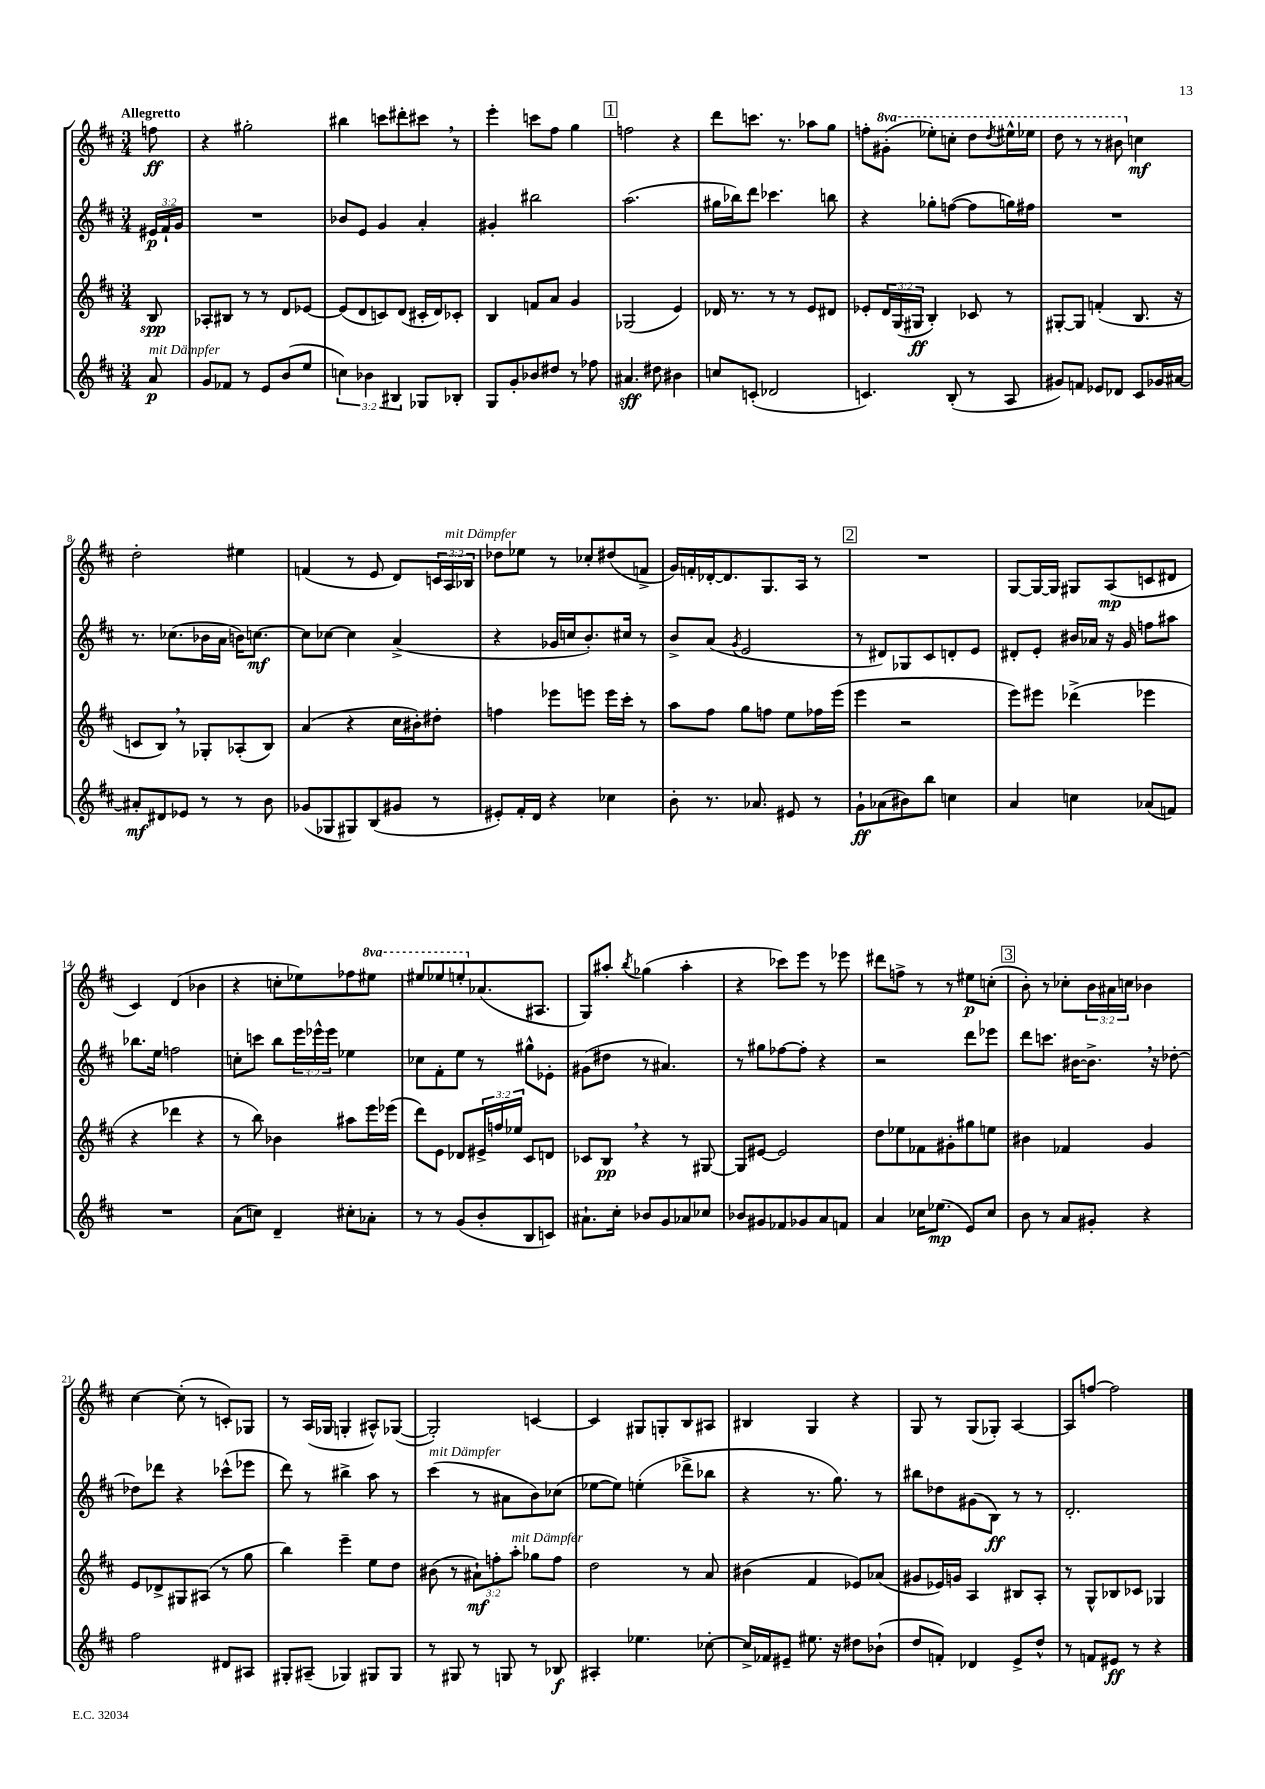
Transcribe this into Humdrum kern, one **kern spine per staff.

**kern	**dynam	**kern	**dynam	**kern	**dynam	**kern	**dynam
*part4	*part4	*part3	*part3	*part2	*part2	*part1	*part1
*staff4	*staff4	*staff3	*staff3	*staff2	*staff2	*staff1	*staff1
*clefG2	*	*clefG2	*	*clefG2	*	*clefG2	*
*k[f#c#]	*	*k[f#c#]	*	*k[f#c#]	*	*k[f#c#]	*
*M3/4	*	*M3/4	*	*M3/4	*	*M3/4	*
=	=	=	=	=	=	=	=
!	!	!	!	!	!	!LO:TX:a:B:t=Allegretto	!
!LO:TX:a:i:t=mit Dämpfer	!	!	!	!	!	!	!
8a/	p	8B/	spp	24e#X/LL	p	8ffn\	ff
.	.	.	.	24f#`/	.	.	.
.	.	.	.	24g/JJ	.	.	.
=1	=1	=1	=1	=1	=1	=1	=1
8g/L	.	8A-X'/L	.	2.r	.	4r	.
8f-X/J	.	8B#X/J	.	.	.	.	.
8r	.	8r	.	.	.	2gg#X'\	.
8e/L	.	8r	.	.	.	.	.
(8b/	.	8d/L	.	.	.	.	.
8ee/J	.	[8e-X/J	.	.	.	.	.
=2	=2	=2	=2	=2	=2	=2	=2
6ccn\)	.	(8e-/L]	.	8b-X/L	.	4bb#X\	.
.	.	8d/	.	8e/J	.	.	.
6b-X\	.	.	.	.	.	.	.
.	.	8cn/)	.	4g/	.	8cccn\L	.
6B#X/	.	.	.	.	.	.	.
.	.	(8d/J	.	.	.	8ddd#X'\	.
8G-X/L	.	16c#X'/LL	.	4a'/	.	8ccc#X,\J	.
.	.	16d/J)	.	.	.	.	.
8B-X'/J	.	8c-X'/J	.	.	.	8r	.
=3	=3	=3	=3	=3	=3	=3	=3
8G/L	.	4B/	.	4g#X'/	.	4eee'\	.
8g'/	.	.	.	.	.	.	.
8b-X/	.	8fn/L	.	2bb#X\	.	8cccn\L	.
8dd#X/J	.	8a/J	.	.	.	8ff#\J	.
8r	.	4g/	.	.	.	4gg\	.
8ff-X\	.	.	.	.	.	.	.
!!LO:REH:place=s1:t=1
=4	=4	=4	=4	=4	=4	=4	=4
4.a#X/	sff	(2G-X/	.	(2.aa\	.	2ffn\	.
8dd#X\	.	.	.	.	.	.	.
4b#X\	.	4e/)	.	.	.	4r	.
=5	=5	=5	=5	=5	=5	=5	=5
8ccn/L	.	16d-X/	.	16gg#X\LL	.	8ddd\L	.
.	.	8.r	.	16bb-X\J)	.	.	.
(8cn'/J	.	.	.	8ddd\J	.	8.cccn\J	.
2d-X/	.	8r	.	4.ccc-X\	.	.	.
.	.	.	.	.	.	8.r	.
.	.	8r	.	.	.	.	.
.	.	8e/L	.	.	.	8aa-X\L	.
.	.	8d#X/J	.	8bbn\	.	8gg\J	.
=6	=6	=6	=6	=6	=6	=6	=6
4.cn/)	.	8e-X'/L	.	4r	.	8ffn'\L	.
*	*	*	*	*	*	*8va	*
.	.	24d/L	.	.	.	(8gg#X'\J	.
.	.	(24G/	.	.	.	.	.
.	.	24G#X/JJ	ff	.	.	.	.
.	.	4B'/)	.	8gg-X'\L	.	8eee-X'\L)	.
(8B'/	.	.	.	([8ffn\J	.	8cccn'\J	.
8r	.	8c-X/	.	8ff\L]	.	8ddd\L	.
.	.	.	.	.	.	8qddd/	.
8A/	.	8r	.	16ggn\L)	.	16eee#X^^\L	.
.	.	.	.	16ff#X\JJ	.	16eee-X\JJ	.
=7	=7	=7	=7	=7	=7	=7	=7
8g#X/L)	.	[8G#X'/L	.	2.r	.	8ddd\	.
8fn/J	.	8G#/J]	.	.	.	8r	.
8e-X/L	.	(4fn'/	.	.	.	8r	.
8d-X/J	.	.	.	.	.	8bb#X\	.
*	*	*	*	*	*	*X8va	*
8c#/L	.	8.B/	.	.	.	4ccn\	mf
16g-X/L	.	.	.	.	.	.	.
[16a#X/JJ	.	16r	.	.	.	.	.
!!LO:LB:g=z
=8	=8	=8	=8	=8	=8	=8	=8
8a#X'/L]	mf	8cn/L	.	8.r	.	2dd'\	.
8d#X/	.	8B,/J)	.	.	.	.	.
.	.	.	.	(8.cc-X\L	.	.	.
8e-X/J	.	8r	.	.	.	.	.
8r	.	8G-X'/L	.	16b-X\L	.	.	.
.	.	.	.	16a\JJ	.	.	.
8r	.	(8A-X'/	.	16bn\KL)	.	4ee#X\	.
.	.	.	.	[8.ccn\J	mf	.	.
8b\	.	8B/J)	.	.	.	.	.
=9	=9	=9	=9	=9	=9	=9	=9
(8g-X/L	.	(4a/	.	8cc\L]	.	(4fn/	.
8G-X/	.	.	.	[8cc-X\J	.	.	.
8G#X/)	.	4r	.	4cc-\]	.	8r	.
(8B/	.	.	.	.	.	8e/	.
8g#X/J	.	16cc#\LL	.	(4a^/	.	8d/L)	.
.	.	16b#X'\J)	.	.	.	.	.
8r	.	8dd#X'\J	.	.	.	24cn/L	.
!	!	!	!	!	!	!LO:TX:a:i:t=mit Dämpfer	!
.	.	.	.	.	.	24A/	.
.	.	.	.	.	.	24B-X/JJ	.
=10	=10	=10	=10	=10	=10	=10	=10
8e#X'/L)	.	4ffn\	.	4r	.	8dd-X\L	.
16f#'/L	.	.	.	.	.	8ee-X\J	.
16d/JJ	.	.	.	.	.	.	.
4r	.	8eee-X\L	.	16g-X/LL	.	8r	.
.	.	.	.	16ccn/J	.	.	.
.	.	8eeen\J	.	8.b'/)	.	8cc-X'/L	.
4cc-X\	.	16eee\LL	.	.	.	(8dd#X/	.
.	.	16ccc#'\JJ	.	16cc#X/Jk	.	.	.
.	.	8r	.	8r	.	8fn^/J	.
=11	=11	=11	=11	=11	=11	=11	=11
8b'\	.	8aa\L	.	8b^/L	.	16g/LL)	.
.	.	.	.	.	.	16fn'/	.
8.r	.	8ff#\J	.	(8a/J	.	[16d-X'/J	.
.	.	.	.	.	.	8.d-/]	.
.	.	.	.	8qg/	.	.	.
.	.	8gg\L	.	2e/	.	.	.
8.a-X/	.	.	.	.	.	.	.
.	.	8ffn\J	.	.	.	8.G/	.
8e#X/	.	8ee\L	.	.	.	.	.
.	.	.	.	.	.	16A/Jk	.
8r	.	16ff-X\L	.	.	.	8r	.
.	.	(16eee\JJ	.	.	.	.	.
!!LO:REH:place=s1:t=2
=12	=12	=12	=12	=12	=12	=12	=12
8g`\L	ff	4eee\	.	8r	.	2.r	.
(8a-X\	.	.	.	8d#X/L)	.	.	.
8b#X\)	.	2r	.	8G-X/	.	.	.
8bb\J	.	.	.	8c#/	.	.	.
4ccn\	.	.	.	8dn'/	.	.	.
.	.	.	.	8e/J	.	.	.
=13	=13	=13	=13	=13	=13	=13	=13
4a/	.	8eee\L)	.	8d#X'/L	.	[8G/L	.
.	.	8eee#X\J	.	8e'/J	.	16G/L_	.
.	.	.	.	.	.	16G/JJ]	.
4ccn\	.	(4ddd-X^\	.	16b#X/LL	.	8G#X/L	.
.	.	.	.	16a-X/JJ	.	.	.
.	.	.	.	16r	.	(8A/	mp
.	.	.	.	16g/	.	.	.
(8a-X/L	.	4eee-X\	.	8ffn\L	.	8cn/	.
8fn/J)	.	.	.	8aa#X\J	.	8d#X/J	.
!!LO:LB:g=z
=14	=14	=14	=14	=14	=14	=14	=14
2.r	.	4r	.	8.bb-X\L	.	4c#/)	.
.	.	.	.	16ee\Jk	.	.	.
.	.	4ddd-X\	.	2ffn\	.	(4d/	.
.	.	4r	.	.	.	4b-X\	.
=15	=15	=15	=15	=15	=15	=15	=15
(8a\L	.	8r	.	8ccn'\L	.	4r	.
8ccn\J)	.	8bb\)	.	8cccn\J	.	.	.
4d~/	.	4b-X\	.	8bb\L	.	8ccn'\L	.
.	.	.	.	24eee\L	.	8ee-X\)	.
.	.	.	.	24eee-X^^\	.	.	.
.	.	.	.	24eee-\JJ	.	.	.
8cc#X'\L	.	8aa#X\L	.	4ee-X\	.	8ff-X\	.
*	*	*	*	*	*	*8va	*
8a-X'\J	.	16eee\L	.	.	.	8eee#X\J	.
.	.	(16eee-X\JJ	.	.	.	.	.
=16	=16	=16	=16	=16	=16	=16	=16
8r	.	8ddd\L)	.	8cc-X\L	.	8eee#X/L	.
8r	.	8e\J	.	8f#'\	.	8eee-X/	.
(8g/L	.	8d-X/L	.	8ee\J	.	8eeen'/	.
*	*	*	*	*	*	*X8va	*
8b'/	.	24e#X^/L	.	8r	.	(8.a-X/	.
.	.	24ffn/	.	.	.	.	.
.	.	24ee-X/JJ	.	.	.	.	.
8B/	.	8c#/L	.	8gg#X^^\L	.	.	.
.	.	.	.	.	.	8.A#X/J	.
8cn/J)	.	8dn/J	.	8e-X'\J	.	.	.
=17	=17	=17	=17	=17	=17	=17	=17
8.a#X`\L	.	8c-X/L	.	(8g#X\L	.	8G/L)	.
.	.	8B,/J	pp	8dd#X\J	.	8aa#X'/J	.
16cc#'\Jk	.	.	.	.	.	.	.
.	.	.	.	.	.	8qbb/	.
8b-X/L	.	4r	.	8r	.	(4gg-X\	.
8g/	.	.	.	4.a#X/)	.	.	.
8a-X/	.	8r	.	.	.	4aa#'\	.
8cc-X/J	.	[8G#X/	.	.	.	.	.
=18	=18	=18	=18	=18	=18	=18	=18
8b-X/L	.	8G#/L]	.	8r	.	4r	.
8g#X/	.	[8e#X/J	.	8gg#X\L	.	.	.
8f-X/	.	2e#/]	.	[8ff-X\	.	8ccc-X\L)	.
8g-X/	.	.	.	8ff-'\J]	.	8eee\J	.
8a/	.	.	.	4r	.	8r	.
8fn/J	.	.	.	.	.	8eee-X\	.
=19	=19	=19	=19	=19	=19	=19	=19
4a/	.	8dd\L	.	2r	.	8ddd#X\L	.
.	.	8ee-X\	.	.	.	8ffn^\J	.
16cc-X\KL	.	8f-X\	.	.	.	8r	.
(8.ee-X\J	mp	.	.	.	.	.	.
.	.	8g#X'\	.	.	.	8r	.
8e/L)	.	8gg#X\	.	8ddd\L	.	8ee#X\L	p
8cc-/J	.	8een\J	.	8eee-X\J	.	(8ccn'\J	.
!!LO:REH:place=s1:t=3
=20	=20	=20	=20	=20	=20	=20	=20
8b\	.	4b#X\	.	8ddd\L	.	8b'\)	.
8r	.	.	.	8.cccn\J	.	8r	.
8a/L	.	4f-X/	.	.	.	8cc-X'\L	.
.	.	.	.	[16b#X\KL	.	.	.
8g#X'/J	.	.	.	8.b#^,\J]	.	24b\L	.
.	.	.	.	.	.	24a#X\	.
.	.	.	.	.	.	24ccn\JJ	.
4r	.	4g/	.	.	.	4b-X\	.
.	.	.	.	16r	.	.	.
.	.	.	.	[8dd-X'\	.	.	.
!!LO:LB:g=z
=21	=21	=21	=21	=21	=21	=21	=21
2ff#\	.	8e/L	.	8dd-X\L]	.	[4cc#\	.
.	.	8d-X^/	.	8ddd-X\J	.	.	.
.	.	8G#X/	.	4r	.	(8cc#'\]	.
.	.	(8A#X/J	.	.	.	8r	.
8d#X/L	.	8r	.	(8ccc-X^^\L	.	8cn'/L)	.
8A#X/J	.	8gg\	.	8eee-X\J	.	8G-X/J	.
=22	=22	=22	=22	=22	=22	=22	=22
8G#X'/L	.	4bb\)	.	8ddd\)	.	8r	.
(8A#X~/J	.	.	.	8r	.	(16A/LL	.
.	.	.	.	.	.	16G-X/JJ	.
4G-X/)	.	4eee~\	.	4bb#X^\	.	4Gn'/	.
8G#X/L	.	8ee\L	.	8aa\	.	8A#X^^/L)	.
8G#/J	.	8dd\J	.	8r	.	([8G-X/J	.
=23	=23	=23	=23	=23	=23	=23	=23
!	!	!	!	!LO:TX:a:i:t=mit Dämpfer	!	!	!
8r	.	(8b#X\	.	(4ccc#\	.	2G-'/])	.
8G#X/	.	8r	.	.	.	.	.
8r	.	12a#X`\L)	mf	8r	.	.	.
.	.	12ffn'\	.	.	.	.	.
8Gn/	.	.	.	8a#X\L	.	.	.
!	!	!LO:TX:a:i:t=mit Dämpfer	!	!	!	!	!
.	.	12aa'\J	.	.	.	.	.
8r	.	8gg-X\L	.	8b\)	.	[4cn/	.
8B-X/	f	8ff\J	.	(8cc-X\J	.	.	.
=24	=24	=24	=24	=24	=24	=24	=24
4A#X'/	.	2dd\	.	[8ee-X\L	.	4c/]	.
.	.	.	.	8ee-\J])	.	.	.
4.ee-X\	.	.	.	(4een'\	.	8G#X/L	.
.	.	.	.	.	.	8Gn'/	.
.	.	8r	.	8ddd-X^\L	.	8B/	.
[8cc-X'\	.	8a/	.	8bb-X\J	.	8A#X/J	.
=25	=25	=25	=25	=25	=25	=25	=25
16cc-^/LL]	.	(4b#X\	.	4r	.	4B#X/	.
16f-X/J	.	.	.	.	.	.	.
8e#X~/J	.	.	.	.	.	.	.
8.ee#X\	.	4f#/	.	8.r	.	4G/	.
16r	.	.	.	8.gg\)	.	.	.
8dd#X\L	.	8e-X/L)	.	.	.	4r	.
(8b-X`\J	.	(8a-X/J	.	8r	.	.	.
=26	=26	=26	=26	=26	=26	=26	=26
8dd/L	.	8g#X/L	.	8bb#X\L	.	8G/	.
8fn'/J)	.	16e-X/L)	.	8dd-X\	.	8r	.
.	.	16gn/JJ	.	.	.	.	.
4d-X/	.	4A/	.	(8g#X\	.	(8G/L	.
.	.	.	.	8B\J)	ff	8G-X'/J)	.
8e^/L	.	8B#X/L	.	8r	.	[4A/	.
8dd^^/J	.	8A'/J	.	8r	.	.	.
=27	=27	=27	=27	=27	=27	=27	=27
8r	.	8r	.	2.d'/	.	8A/L]	.
8fn/L	.	8G^^/L	.	.	.	[8ffn/J	.
8e#X/J	ff	8B-X/	.	.	.	2ff\]	.
8r	.	8c-X/J	.	.	.	.	.
4r	.	4G-X/	.	.	.	.	.
==	==	==	==	==	==	==	==
*-	*-	*-	*-	*-	*-	*-	*-
